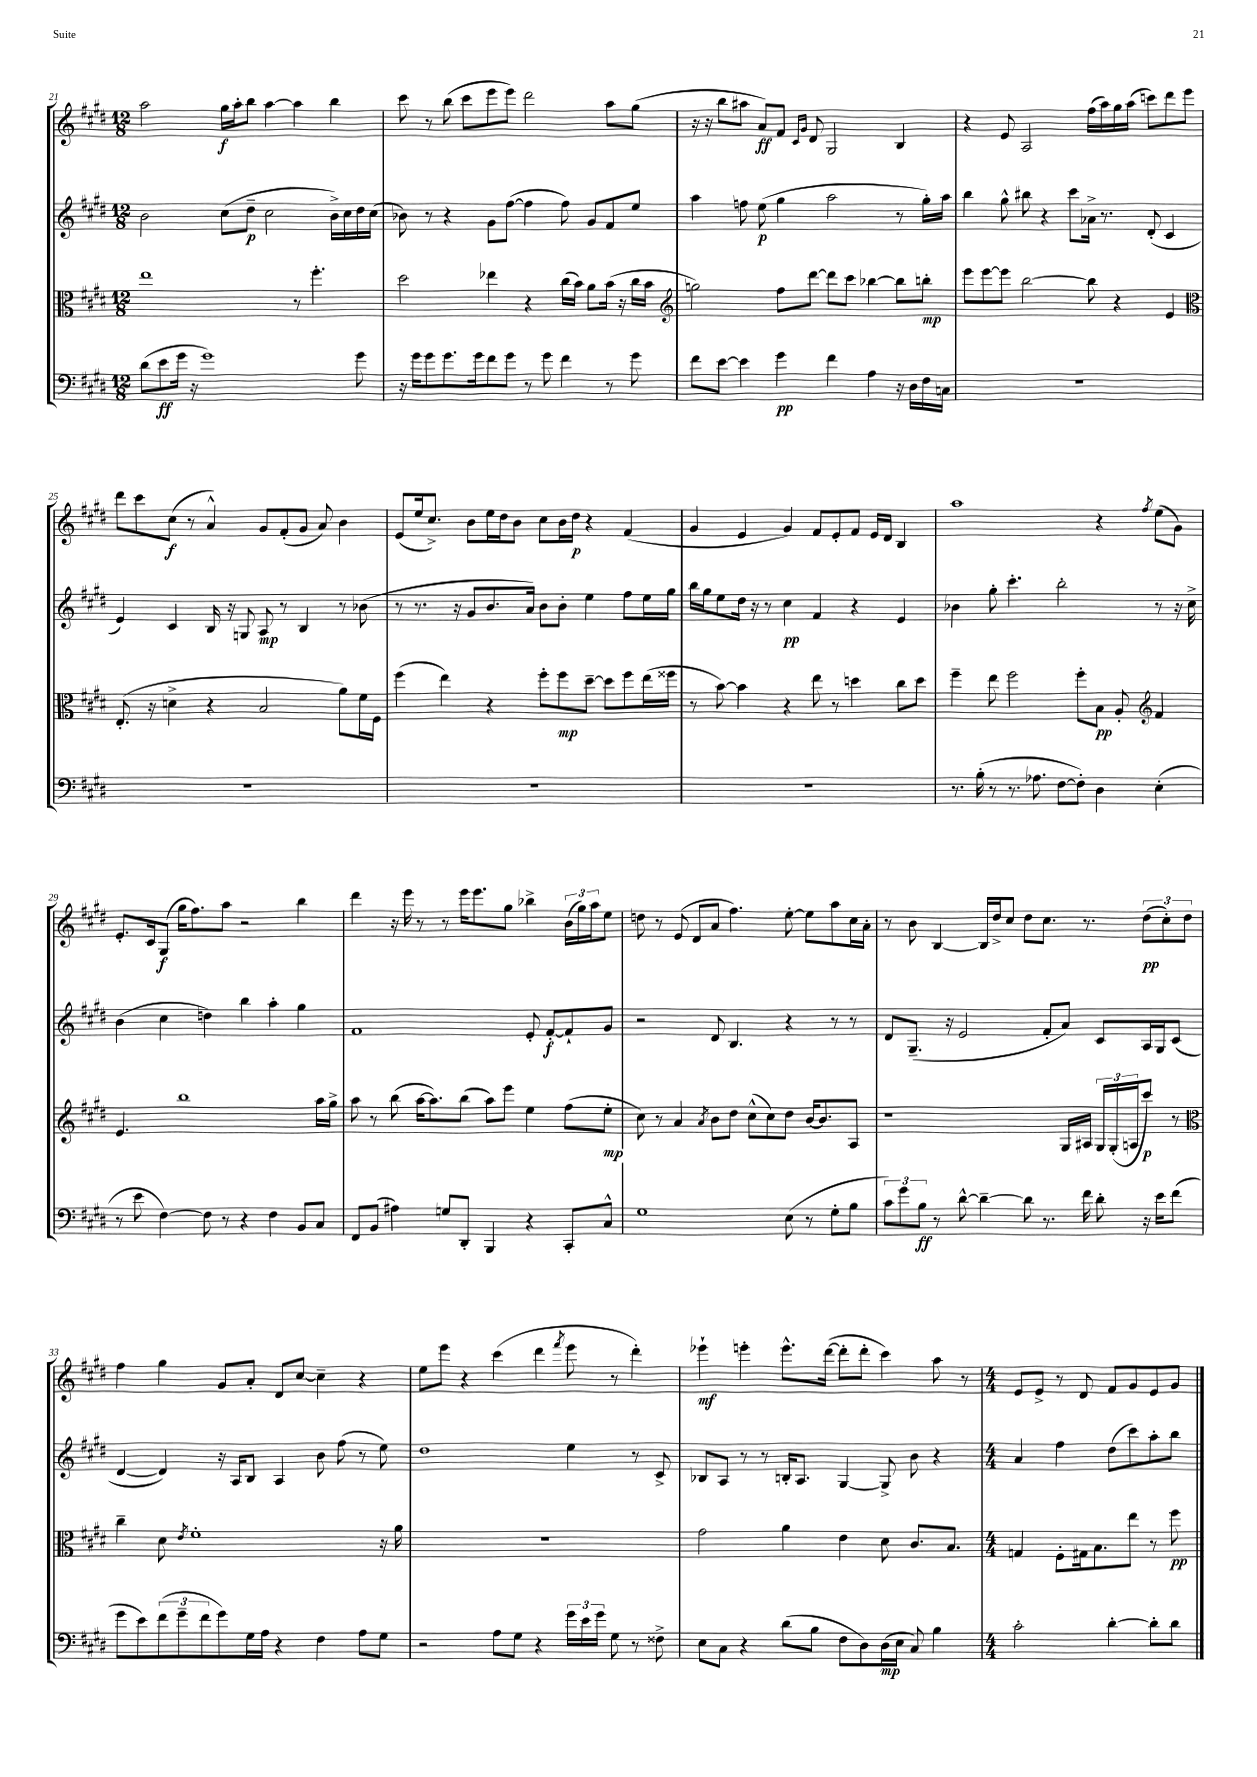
<<
\new StaffGroup <<
\new Staff = "s0" {
    \clef treble \key e \major \numericTimeSignature \time 12/8
    a''2 gis''16\f a''16-. b''8 a''4~ a''4 b''4 |
    cis'''8 r8 b''8( cis'''8 e'''8 e'''8) dis'''2 a''8 gis''8( |
    r16 r16 b''8 ais''8 a'8\ff) fis'8 \grace { cis'16 gis'16 } dis'8 gis2 b4 |
    r4 e'8 a2 fis''16( a''16) gis''16 a''16( c'''8) dis'''8 e'''8 |
    dis'''8 cis'''8 cis''8\f( r8 a'4-^) gis'8 fis'8-.( gis'8 a'8) b'4 |
    e'8( e''16 cis''8.->) b'8 e''16 dis''16 b'8 cis''8 b'16 dis''16\p r4 fis'4( |
    gis'4 e'4 gis'4) fis'8 e'8-. fis'8 e'16 dis'16 b4 |
    a''1 r4 \acciaccatura { fis''8 } e''8( gis'8) |
    e'8.-. cis'16 gis8\f( gis''16 fis''8.) a''8 r2 b''4 |
    dis'''4 r16 e'''16 r8 r8 e'''16 e'''8. gis''8 bes''4-> \tuplet 3/2 { b'16( gis''16) a''16 } e''8 |
    d''8 r8 e'8( dis'8 a'8 fis''4.) e''8~-. e''8 a''8 cis''16 a'16-. |
    r8 b'8 b4~ b16 dis''16-> cis''8 dis''8 cis''8. r8. \tuplet 3/2 { dis''8\pp( cis''8-.) dis''8 } |
    fis''4 gis''4 gis'8 a'8-. dis'8 cis''8~ cis''4-- r4 |
    e''8 e'''8 r4 cis'''4( dis'''4 \acciaccatura { fis'''8 } e'''8 r8 dis'''4-.) |
    ees'''4-!\mf e'''4-. e'''8.-^ dis'''16~( dis'''8-. dis'''8-. cis'''4) a''8 r8 |
    \numericTimeSignature \time 4/4 e'8 e'8-> r8 dis'8 fis'8 gis'8 e'8 gis'8 \bar "|." |
}
\new Staff = "s1" {
    \clef treble \key e \major \numericTimeSignature \time 12/8
    b'2 cis''8( dis''8--\p cis''2 b'16->) cis''16 dis''16 cis''16( |
    bes'8) r8 r4 gis'8 fis''8~( fis''4 fis''8) gis'8 fis'8 e''8 |
    a''4 f''8 e''8\p( gis''4 a''2 r8 gis''16-.) a''16 |
    b''4 gis''8-^ bis''8 r4 cis'''8 aes'16-> r8. dis'8-.( cis'4 |
    e'4) cis'4 b16 r16 g8 a8\mp r8 b4 r8 bes'8( |
    r8 r8. r16 gis'8 b'8. a'16) b'8 b'8-. e''4 fis''8 e''16 gis''16 |
    b''16 gis''16 e''8 dis''16 r16 r8 cis''4\pp fis'4 r4 e'4 |
    bes'4 gis''8-. cis'''4.-. b''2-. r8 r16 cis''16-> |
    b'4( cis''4 d''4) b''4 a''4-. gis''4 |
    fis'1 e'8-. fis'8~-.\f fis'8-! gis'8 |
    r2 dis'8 b4. r4 r8 r8 |
    dis'8 gis8.--( r16 e'2 fis'8-. a'8) cis'8 a16 gis16 cis'8( |
    dis'4~ dis'4) r16 a16 b8 a4 b'8 fis''8( r8 e''8) |
    dis''1 e''4 r8 cis'8-> |
    bes8 a8 r8 r8 b16-. a8. gis4~ gis8-> b'8 r4 |
    \numericTimeSignature \time 4/4 a'4 fis''4 dis''8( cis'''8) a''8-. b''8 \bar "|." |
}
\new Staff = "s2" {
    \clef alto \key e \major \numericTimeSignature \time 12/8
    e''1 r8 fis''4.-. |
    dis''2 ees''4 r4 cis''16( b'16) a'8 b'16( r16 cis''16 b'16 |
    \clef treble g''2) fis''8 dis'''8~ dis'''8 cis'''8 bes''4~ bes''8 b''8-.\mp |
    e'''8 e'''8~ e'''8 b''2~ b''8 r4 e'4 |
    \clef alto e8.-.( r16 d'4-> r4 b2 a'8) fis'16 fis16 |
    fis''4( e''4) r4 fis''8-. fis''8\mp dis''8~-- dis''8 fis''8 e''16( fisis''16 |
    r8 b'8~) b'4 r4 e''8 r8 d''4 cis''8 d''8 |
    fis''4-- e''8 fis''2 fis''8-. b8\pp a8-. \clef treble fis'4 |
    e'4. b''1 a''16 gis''16-> |
    a''8 r8 b''8( a''16~ a''8.) b''8( a''8) e'''8 e''4 fis''8( e''8-.\mp |
    cis''8) r8 a'4 \acciaccatura { a'8 } b'8 dis''8 cis''8-^( cis''8) dis''8 b'16~ b'8. a8 |
    r1 gis16 ais16 \tuplet 3/2 { gis16 gis16-.( a16 } cis'''8\p) r8 |
    \clef alto cis''4-- dis'8 \acciaccatura { e'8 } fis'1-. r16 a'16 |
    R1. |
    gis'2 a'4 e'4 dis'8 cis'8. b8. |
    \numericTimeSignature \time 4/4 g4 fis8-. gis16 b8. e''8 r8 fis''8\pp \bar "|." |
}
\new Staff = "s3" {
    \clef bass \key e \major \numericTimeSignature \time 12/8
    dis'8( e'8\ff gis'16 r16 gis'1) gis'8 |
    r16 gis'16 gis'8 gis'8. gis'16 fis'8 gis'8 r8 gis'8 fis'4 r8 gis'8 |
    fis'8 e'8~ e'4 gis'4\pp fis'4 a4 r16 dis16 fis16 c16 |
    R1. |
    R1. |
    R1. |
    R1. |
    r8. b16-.( r8 r8. aes8. fis8~ fis8-.) dis4 e4-.( |
    r8 e'8 fis4~) fis8 r8 r4 fis4 b,8 cis8 |
    fis,8 b,8( ais4) g8 dis,8-. b,,4 r4 cis,8-. cis8-^ |
    gis1 e8( r8 gis8-. b8 |
    \tuplet 3/2 { cis'8) gis'8 b8\ff } r8 dis'8~-^ dis'4~-- dis'8 r8. fis'16 dis'8-. r16 e'16 fis'8( |
    gis'8 e'8) \tuplet 3/2 { fis'8( gis'8-- fis'8 } gis'8) gis16 a16 r4 fis4 a8 gis8 |
    r2 a8 gis8 r4 \tuplet 3/2 { gis'16 e'16 gis'16 } gis8 r8 fisis8-> |
    e8 cis8 r4 dis'8( b8 fis8 dis8) dis16\mp( e16 cis8) b4 |
    \numericTimeSignature \time 4/4 cis'2-. dis'4~-. dis'8-. dis'8 \bar "|." |
}
>>
>>
\layout { \context { \Score currentBarNumber = #21 } }
